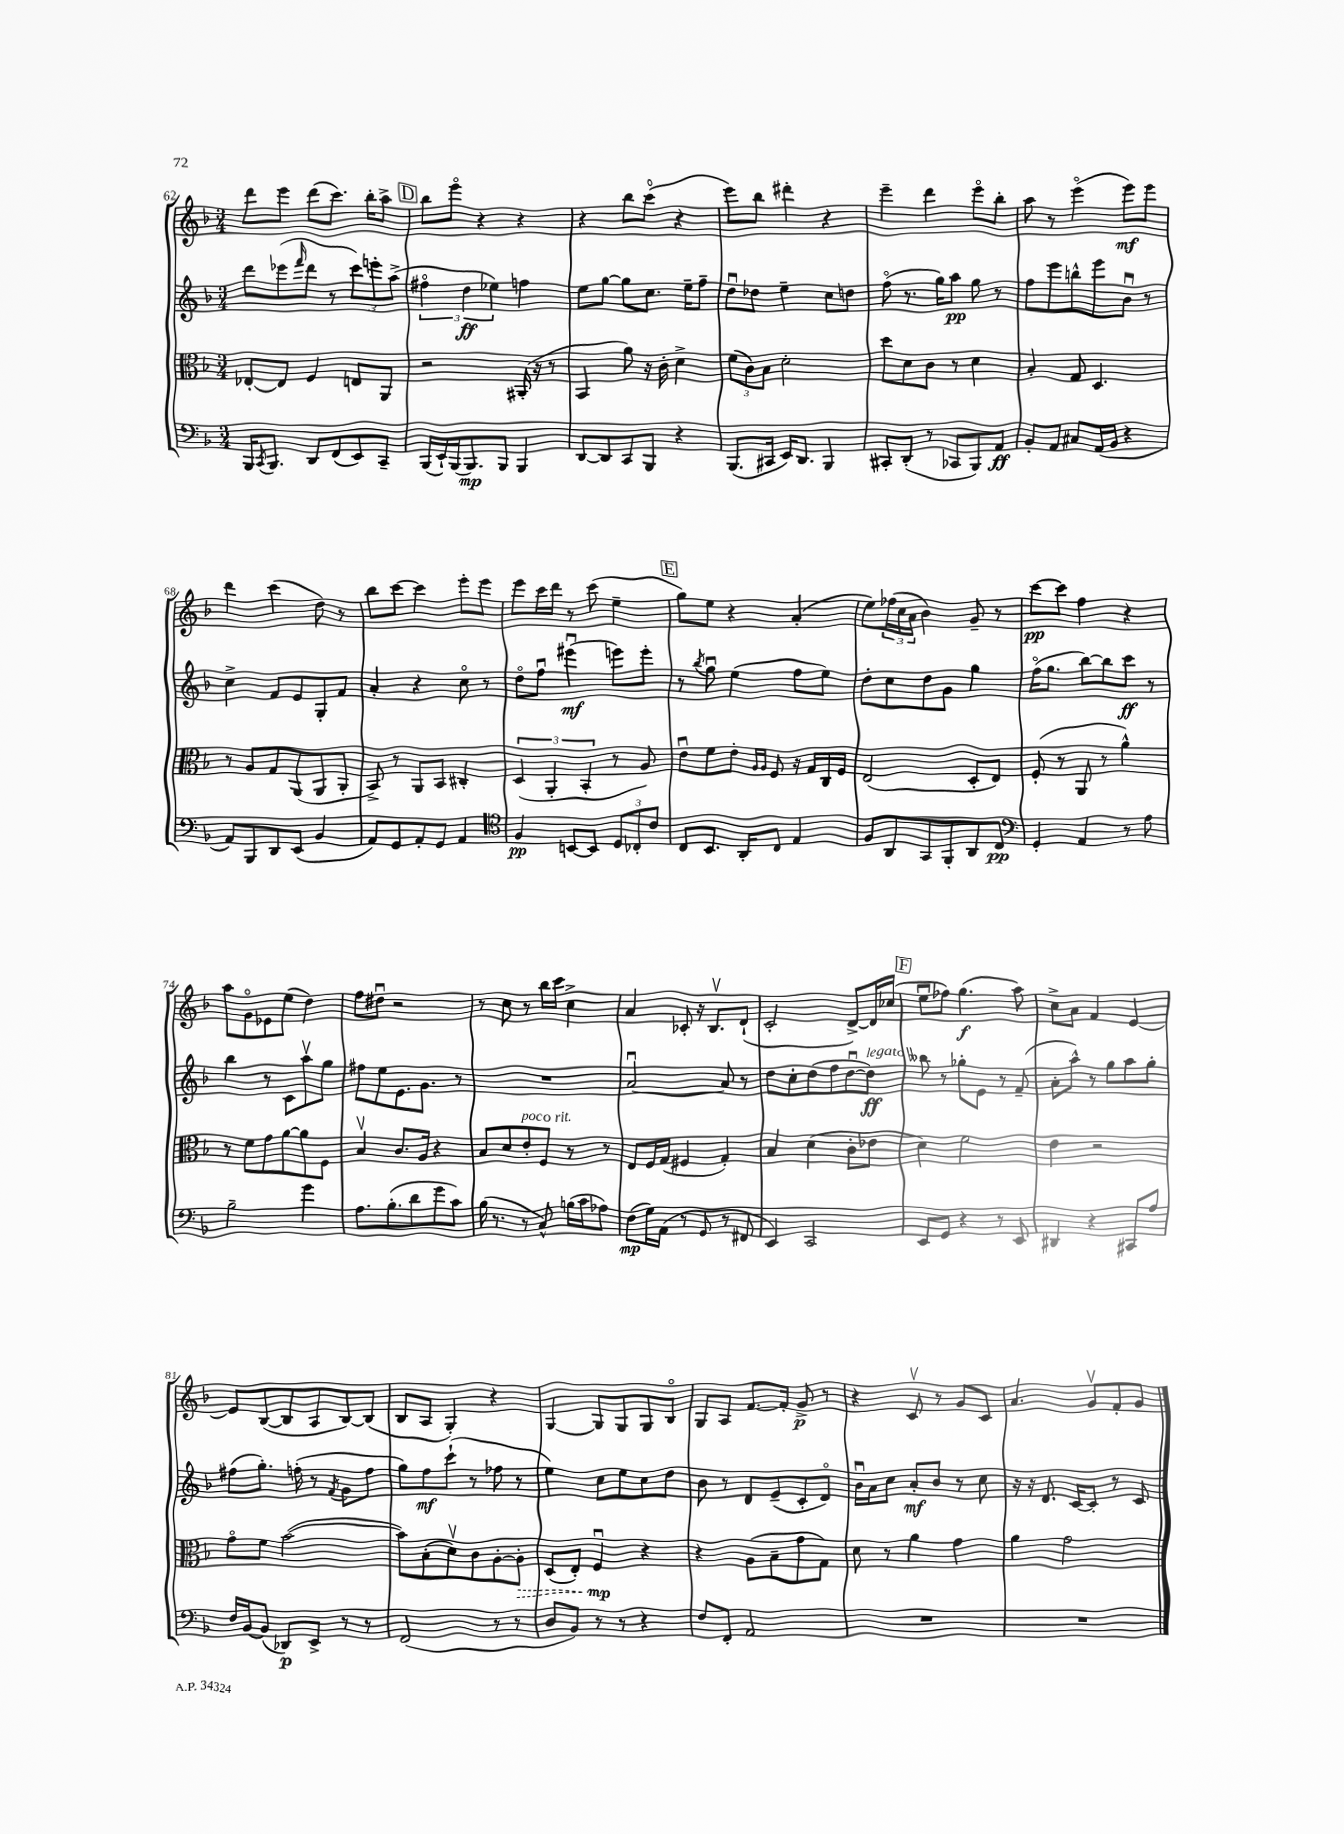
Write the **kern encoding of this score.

**kern	**kern	**kern	**kern
*staff4	*staff3	*staff2	*staff1
*clefF4	*clefC3	*clefG2	*clefG2
*k[b-]	*k[b-]	*k[b-]	*k[b-]
*M3/4	*M3/4	*M3/4	*M3/4
16BBB-	[8E-'	8ddd	8ddd
8qCC	.	.	.
8.BBB-	.	.	.
.	8E-]	(8eee-	8eee
.	.	16qqfff	.
8DD	4F	8ddd	(8ddd
(8FF	.	8r	8.ccc)
8EE)	8E	12ccc)	.
.	.	.	16bb-'
.	.	12eee'	.
8CC~	8AA	.	8aa^
.	.	(12aa^	.
=	=	=	=
(16BBB-	2r	6ff#o	8bb-
16EE`)	.	.	.
(16BBB-	.	.	8eeeo
.	.	6dd	.
8.BBB-)	.	.	.
.	.	.	4r
.	.	6ee-)	.
8BBB-	.	.	.
4BBB-	(16AA#'	4ff	4r
.	16r	.	.
.	8r	.	.
=	=	=	=
[8DD	4BB-	8ee	4r
8DD]	.	[8gg	.
8CC	8a)	8gg]	8bb-
8BBB-	16r	8.cc	(8ccco
.	16c'	.	.
4r	4d^	.	4r
.	.	16ee~	.
.	.	8ff~	.
=	=	=	=
(8.BBB-	(12f	8ddu	8eee)
.	12c)	.	.
.	.	8dd-	8bb-
.	12B-	.	.
16CC#	.	.	.
16EE)	2d'	4ee~	4ddd#'
8.DD	.	.	.
4BBB-	.	8cc	4r
.	.	8dd	.
=	=	=	=
8CC#'	8dd	(8ffo	4eee~
(8DD'	8d	8.r	.
8r	8c	.	4ddd
.	.	16gg)	.
8CC-	8r	8aa	.
8BBB-)	4d	8gg	8eeeo
8AA	.	8r	8bb-'
=	=	=	=
8BB-'	4B-'	8ff	8aa
8AA	.	8eee	8r
8C#	8G	8bb^^	(4eeeo
(16AA	4.D	8eee	.
16BB-	.	.	.
4r	.	8b-u	8eee)
.	.	8r	8eee
=	=	=	=
8AA)	8r	4cc^	4ddd
8BBB-	8A	.	.
8DD	8G	8f	(4ccc
(8EE	(8AA	8e	.
4BB-	8AA	8G'	8dd)
.	8AA'	8f	8r
=	=	=	=
8AA)	8BB-^)	4a'	8bb-
8GG	8r	.	[8ccc
8AA'	8AA	4r	4ccc]
8GG	8BB-	.	.
4AA	4C#'	8cco	8eee'
.	.	8r	8eee
=	=	=	=
*clefC4	*	*	*
4F	(6D	8ddo	8eee
.	.	8ffu	16ccc
.	6AA'	.	.
.	.	.	16ddd
[8BB	.	(4eee#u	8r
.	6BB-'	.	.
8BB]	.	.	(8ccc
12D	8r	8eee)	4ee~
12C-'	.	.	.
.	8A)	8eee'	.
12c	.	.	.
=	=	=	=
8C	8eu	8r	8gg)
.	.	8qbb-	.
8.BB-	8f	8ggu	8ee
.	8e'	(4ee	4r
16AA'	.	.	.
.	16qqA	.	.
.	16qqA	.	.
8C	8F	.	.
4E	16r	8ff	(4a'
.	16G	.	.
.	16C	8ee)	.
.	16F	.	.
=	=	=	=
8F	(2E	8dd'	8ee)
8AA	.	8cc	(24ff-
.	.	.	24cc
.	.	.	24a
8GG	.	8dd	4b-)
8FF'	.	8g	.
8AA	8D'	4gg	8g~
8C	8E)	.	8r
=	=	=	=
*clefF4	*	*	*
4GG'	(8F'	(16ffo	[8ccc
.	.	8.gg	.
.	8r	.	8ccc]
4AA	8AA	[8bb-)	4ff
.	8r	8bb-]	.
8r	4a^^)	8ccc	4r
8A	.	8r	.
=	=	=	=
2B-~	8r	4bb-	8aa
.	8f	.	8go
.	8g	8r	8e-
.	[8a	8c	(8ee
4g	8a]	8aav	4dd)
.	8F	8gg	.
=	=	=	=
8.A	4B-v	8ff#	8ff
.	.	8ee	8dd#u
(8.B-'	.	.	.
.	8.c	8.e	2r
8d	.	.	.
.	16A	8.g	.
8g	4r	.	.
8c)	.	8r	.
=	=	=	=
(16B-	8B-	2.r	8r
8.r	.	.	.
.	8d	.	8cc
8r	8e'	.	8r
8C^^)	8F	.	16bb-
.	.	.	16ccc
(16B	8r	.	4cc^
16c	.	.	.
8A-)	8r	.	.
=	=	=	=
(8F	8E	[2au	4a
16G)	16F	.	.
(16AA	(16G	.	.
8r	4F#	.	8c-'
8GG	.	.	16r
.	.	.	8.B-v
8r	4G')	8a]	.
8FF#	.	8r	(8d`
=	=	=	=
4EE)	4B-	8dd	2c'
.	.	8cc'	.
2CC	(4d	(8dd	.
.	.	8ff	.
.	8c'	[8ddu	[8d^)
.	8e-	8dd])	16d]
.	.	.	(16cc-
=	=	=	=
8EE	4d)	8bb--	8eeu
8GG	.	8r	8ff-)
4r	2f	8gg-'	(4.gg
.	.	8e	.
8r	.	8r	.
8EE	.	(8f~	8aa)
=	=	=	=
4DD#	4e	8a'	8cc^
.	.	8aa^^)	8a
4r	2r	8r	4f
.	.	8gg	.
8CC#	.	8aa	[4e
8A	.	8gg'	.
=	=	=	=
16F	8go	(8ff#	8e]
[16BB-	.	.	.
(8BB-]	8f	8.gg')	([8B-
8DD-)	([2b-	.	8B-]
.	.	(16ff'	.
8EE^	.	8r	8A
.	.	8qf	.
8r	.	8g	[8B-)
8r	.	8ff	(8B-]
=	=	=	=
(2FF	8b-])	8gg)	8B-
.	(8B-'	8ff	8A
.	8dv)	(8ccc`	4G')
.	8c	8r	.
8r	[8A'	8ff-	4r
8r	8A']	8r	.
=	=	=	=
8D	(8D	4ee)	[4G
8BB-)	8E')	.	.
8r	4Fu	8cc	8G]
8r	.	8ee	8G
4r	4r	8cc	8G
.	.	8dd	8B-o
=	=	=	=
8F	4r	8b-	8G
8FF'	.	8r	8A
2AA	(8A	8d	[8.f
.	8B-~	(8e~	.
.	.	.	16f']
.	8g	8c'	8g^
.	8G)	8do)	8r
=	=	=	=
2.r	8d	16b-u	4r
.	.	16a	.
.	8r	8cc	.
.	4a	8a'	8cv
.	.	8b-	8r
.	4g	8r	8g
.	.	8cc	8c
=	=	=	=
2.r	4a	16r	4.a
.	.	16r	.
.	.	8.d	.
.	2g	.	.
.	.	[16c	.
.	.	8c']	8gv
.	.	8r	8f'
.	.	8c	8g
==	==	==	==
*-	*-	*-	*-
